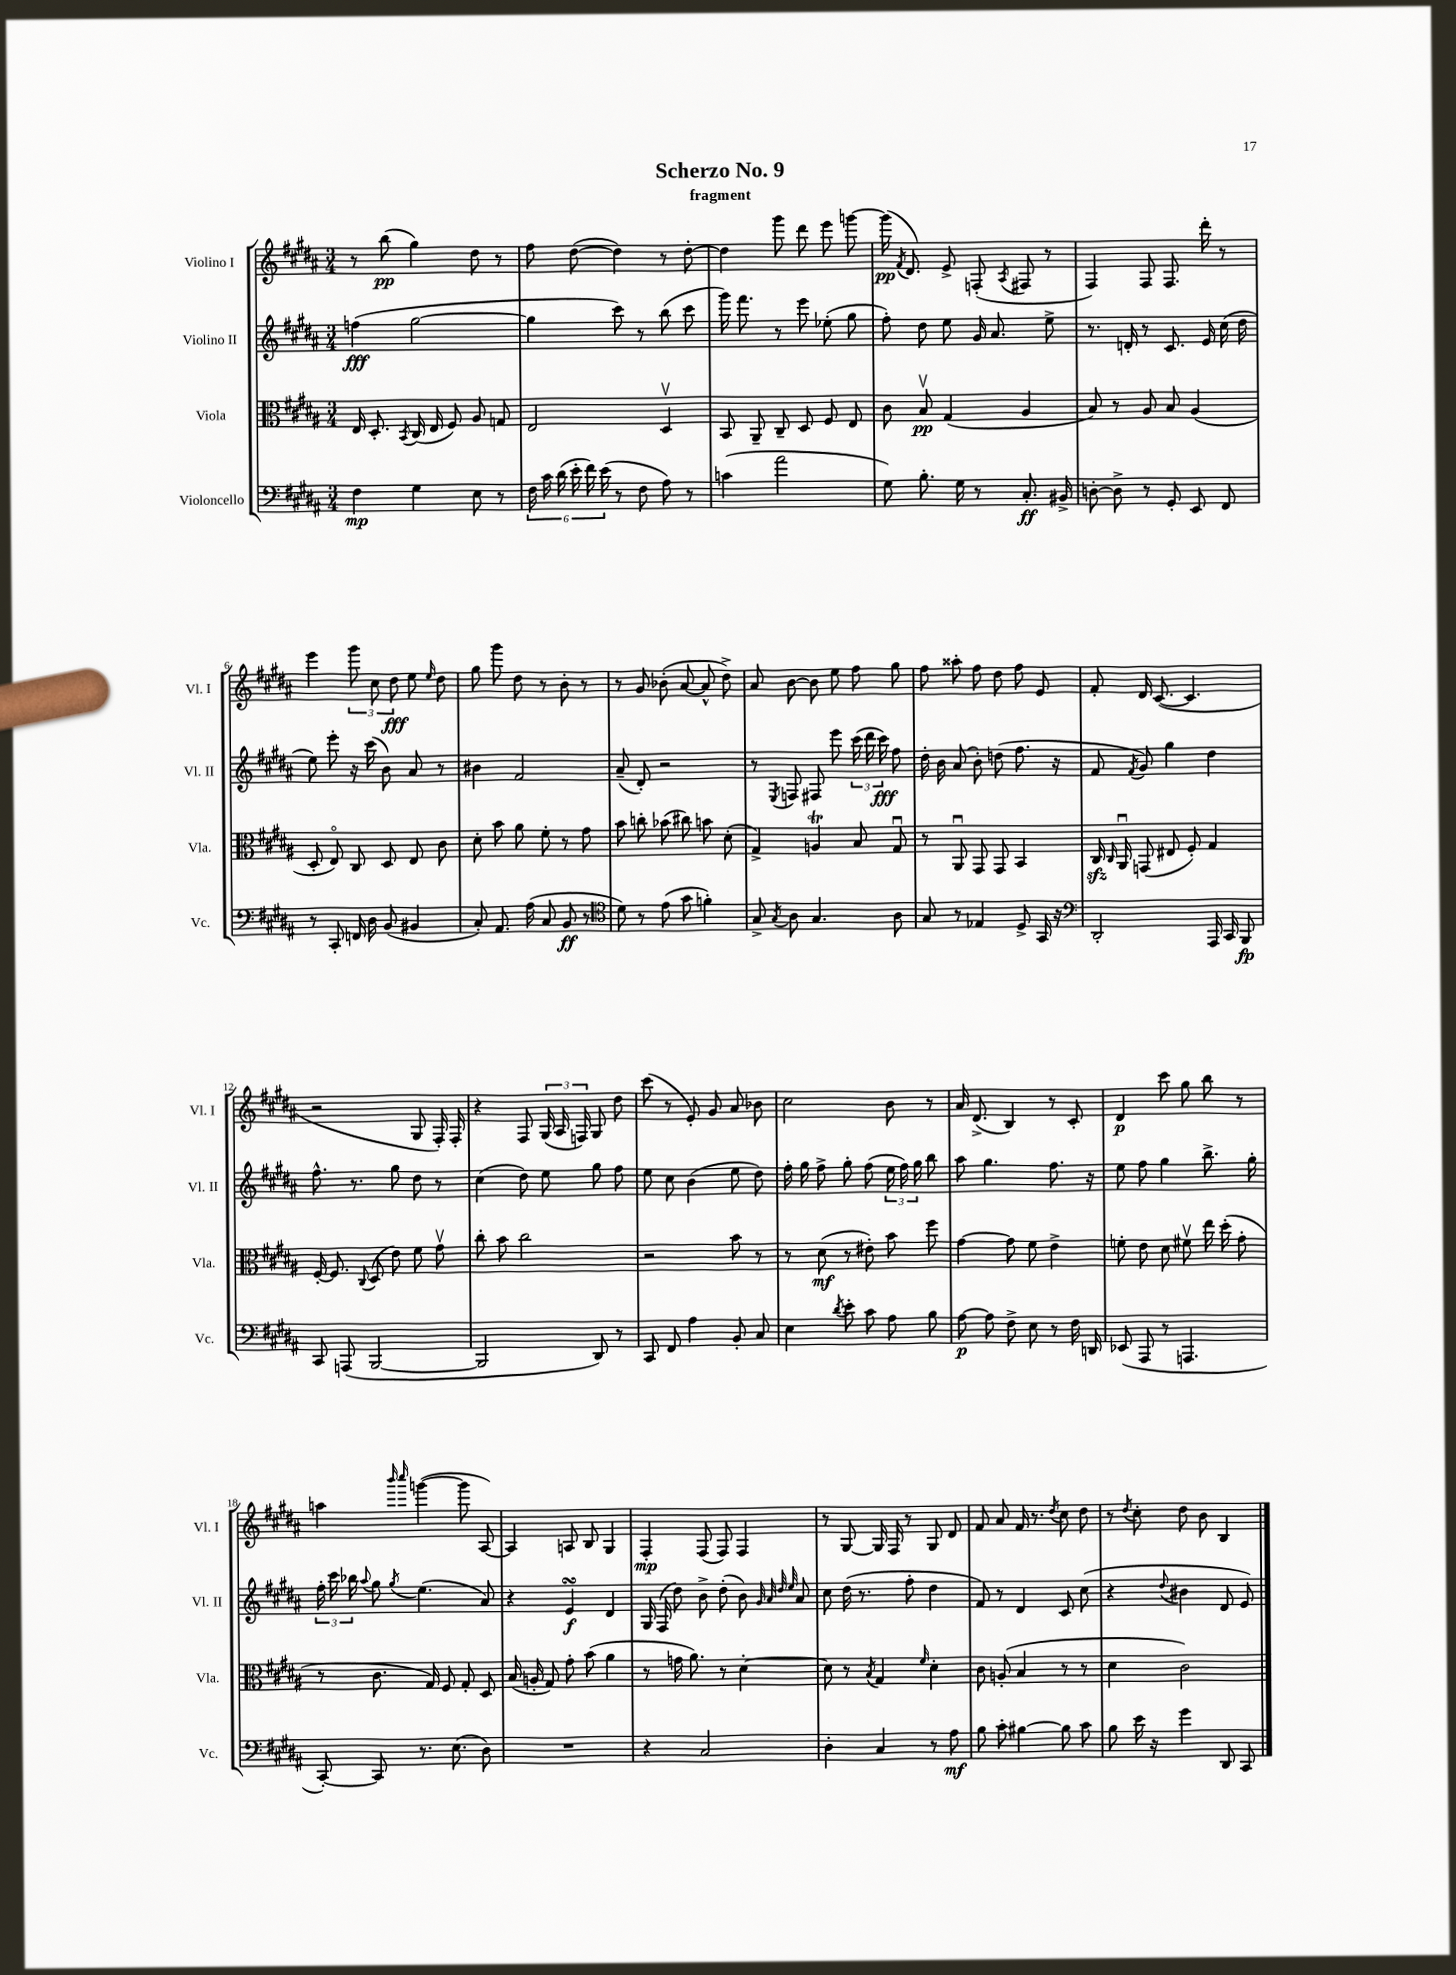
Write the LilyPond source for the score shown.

\header { title = "Scherzo No. 9" subtitle = "fragment" }
<<
\new StaffGroup <<
\new Staff = "s0" \with { instrumentName = "Violino I" shortInstrumentName = "Vl. I" } {
    \clef treble \key b \major \numericTimeSignature \time 3/4
    \autoBeamOff r8 b''8\pp( gis''4) dis''8 r8 |
    fis''8 dis''8~( dis''4) r8 dis''8~-. |
    dis''4 gis'''8 dis'''8 e'''8 g'''8~ |
    g'''16\pp( \acciaccatura { fis'8 } dis'8.) e'8-> f8-.( \acciaccatura { ais8 } fis8 r8 |
    fis4) fis8 fis8. dis'''16-. r8 |
    e'''4 \tuplet 3/2 { gis'''8 cis''8 dis''8\fff } e''8 \grace { e''16 } dis''8 |
    gis''8 gis'''8 dis''8 r8 b'8-. r8 |
    r8 gis'8 bes'8-.( ais'8~ ais'8-^ dis''8->) |
    ais'8 b'8~ b'8 e''8 fis''8 gis''8 |
    fis''8 aisis''8-. fis''8 dis''8 fis''8 e'8 |
    fis'8-. dis'16 cis'8.~( cis'4. |
    r2 gis8 fis16-.) fis16-. |
    r4 fis8 \tuplet 3/2 { gis16( ais16 f16) } gis8 dis''8 |
    cis'''8( r8 e'8-.) gis'8 ais'8 bes'8 |
    cis''2 b'8 r8 |
    ais'16 dis'8.->( b4) r8 cis'8-. |
    dis'4\p cis'''8 gis''8 b''8 r8 |
    a''4 \grace { b'''16 cis''''16 } g'''4~( g'''8 ais8~) |
    ais4 a8 b8 gis4 |
    fis4-.\mp fis8( fis8) fis4 |
    r8 gis8~ gis16 fis16 r8 gis8 dis'8 |
    fis'8 ais'8 fis'16 r8. \acciaccatura { dis''8 } cis''8 dis''8 |
    r8 \acciaccatura { dis''8 } cis''8-. dis''8 b'8 b4 \bar "|." |
}
\new Staff = "s1" \with { instrumentName = "Violino II" shortInstrumentName = "Vl. II" } {
    \clef treble \key b \major \numericTimeSignature \time 3/4
    \autoBeamOff f''4\fff( gis''2~ |
    gis''4 cis'''8) r8 b''8( cis'''8 |
    gis'''16) fis'''8. r8 e'''8 ees''8-.( gis''8 |
    fis''8-.) dis''8 e''8 gis'16 ais'8. e''8-> |
    r8. d'16-. r8 cis'8. e'16 cis''16( dis''16 |
    e''8) e'''8-. r16 cis'''16( b'8) ais'8 r8 |
    bis'4 fis'2 |
    ais'8--( dis'8-.) r2 |
    r8 \acciaccatura { e8 } f8 fis8 e'''8 \tuplet 3/2 { cis'''16( dis'''16 cis'''16\fff) } fis''8 |
    dis''16-. b'16 ais'8( b'8-.) d''8( fis''8. r16 |
    fis'8 \acciaccatura { fis'8 } gis'8) gis''4 dis''4 |
    fis''8.-^ r8. gis''8 dis''8 r8 |
    cis''4( dis''8) e''8 gis''8 fis''8 |
    e''8 cis''8 b'4( e''8 dis''8) |
    fis''16-. gis''16 fis''8-> gis''8-. fis''8( \tuplet 3/2 { e''16 fis''16) gis''16 } b''8 |
    ais''8 gis''4. fis''8. r16 |
    e''8 fis''8 gis''4 b''8.-> gis''16-. |
    \tuplet 3/2 { fis''16-. cis'''16 bes''16 } \appoggiatura { ais''8 } gis''8 \acciaccatura { gis''8 } e''4.( ais'8) |
    r4 e'4\turn\f dis'4 |
    gis16 fis16( dis''8) b'8-> dis''8-.( b'8) \grace { gis'32 ais'32 dis''32 e''32 } ais'8 |
    cis''8 dis''16( r8. fis''8-. dis''4 |
    fis'8) r8 dis'4 cis'8 cis''8( |
    r4 \appoggiatura { dis''8 } bis'4 dis'8 e'8) \bar "|." |
}
\new Staff = "s2" \with { instrumentName = "Viola" shortInstrumentName = "Vla." } {
    \clef alto \key b \major \numericTimeSignature \time 3/4
    \autoBeamOff e16 dis8.-. \acciaccatura { b,8 } cis16( e16 fis8) ais8 g8 |
    e2 dis4\upbow |
    b,8 ais,8-- cis8-- dis8 fis8 e8 |
    cis'8 b8\upbow\pp gis4( ais4 |
    b8) r8 ais8 b8 ais4( |
    dis8-. e8\flageolet) cis8 dis8 e8 cis'8 |
    dis'8-. b'8 ais'8 fis'8-. r8 gis'8 |
    b'8 c''8-. bes'8( cis''8) b'8 dis'8-.( |
    gis4->) a4\trill b8 gis8\downbow |
    r8 ais,8\downbow gis,8 gis,8 b,4 |
    cis16\sfz \grace { cis16 } ais,16\downbow g,8( eis8 fis8-.) gis4 |
    fis16~-. fis8. \appoggiatura { cis8 } dis8( e'8) fis'8 gis'8\upbow |
    cis''8-. b'8 cis''2 |
    r2 b'8 r8 |
    r8 dis'8\mf( r8 eis'8-.) b'8 fis''8 |
    gis'4~ gis'8 fis'8 e'4-> |
    f'8-. e'8 dis'8 fis'8\upbow e''16 dis''16-.( gis'8-. |
    r8 cis'8. gis16) fis8 gis8-. dis8 |
    b16( a16-. gis8) gis'8-. b'8( ais'4 |
    r8 g'16 ais'8.) r8 dis'4~-. |
    dis'8 r8 \acciaccatura { b8 } gis4 \grace { fis'16 } dis'4-. |
    cis'8 a8-.( b4 r8 r8 |
    dis'4 cis'2) \bar "|." |
}
\new Staff = "s3" \with { instrumentName = "Violoncello" shortInstrumentName = "Vc." } {
    \clef bass \key b \major \numericTimeSignature \time 3/4
    \autoBeamOff fis4\mp gis4 e8 r8 |
    \tuplet 6/4 { fis16 cis'16 dis'16( e'16-. fis'16) e'16( } r8 fis8 ais8) r8 |
    c'4( ais'2 |
    gis8) b8.-. gis16 r8 cis8.-.\ff bis,16-> |
    d8~-. d8-> r8 gis,8-. e,8 fis,8 |
    r8 cis,8-. f,16 dis16 b,8( bis,4 |
    cis8-.) ais,8. ais16( cis8 b,8\ff r8 |
    \clef tenor dis'8) r8 e'8( gis'8 f'4-.) |
    gis8-> \acciaccatura { gis8 } ais8 gis4. ais8 |
    gis8 r8 ees4 dis8-> gis,16 r16 |
    \clef bass dis,2-. ais,,16 cis,16 b,,8\fp |
    cis,8 a,,8( b,,2~ |
    b,,2 dis,8) r8 |
    cis,8 fis,8 ais4 b,8-. cis8 |
    e4 \acciaccatura { dis'8 } e'8-. cis'8 ais8 b8 |
    ais8~\p ais8 fis8-> e8 r8 fis16 d,16 |
    ees,8( ais,,8 r8 a,,4. |
    cis,8~-.) cis,8 r8. e8.( dis8) |
    R2. |
    r4 cis2 |
    dis4-. cis4 r8 ais8\mf |
    b8 cis'8-. bis4~ bis8 cis'8 |
    b8 e'16 r16 gis'4 dis,8 cis,8 \bar "|." |
}
>>
>>
